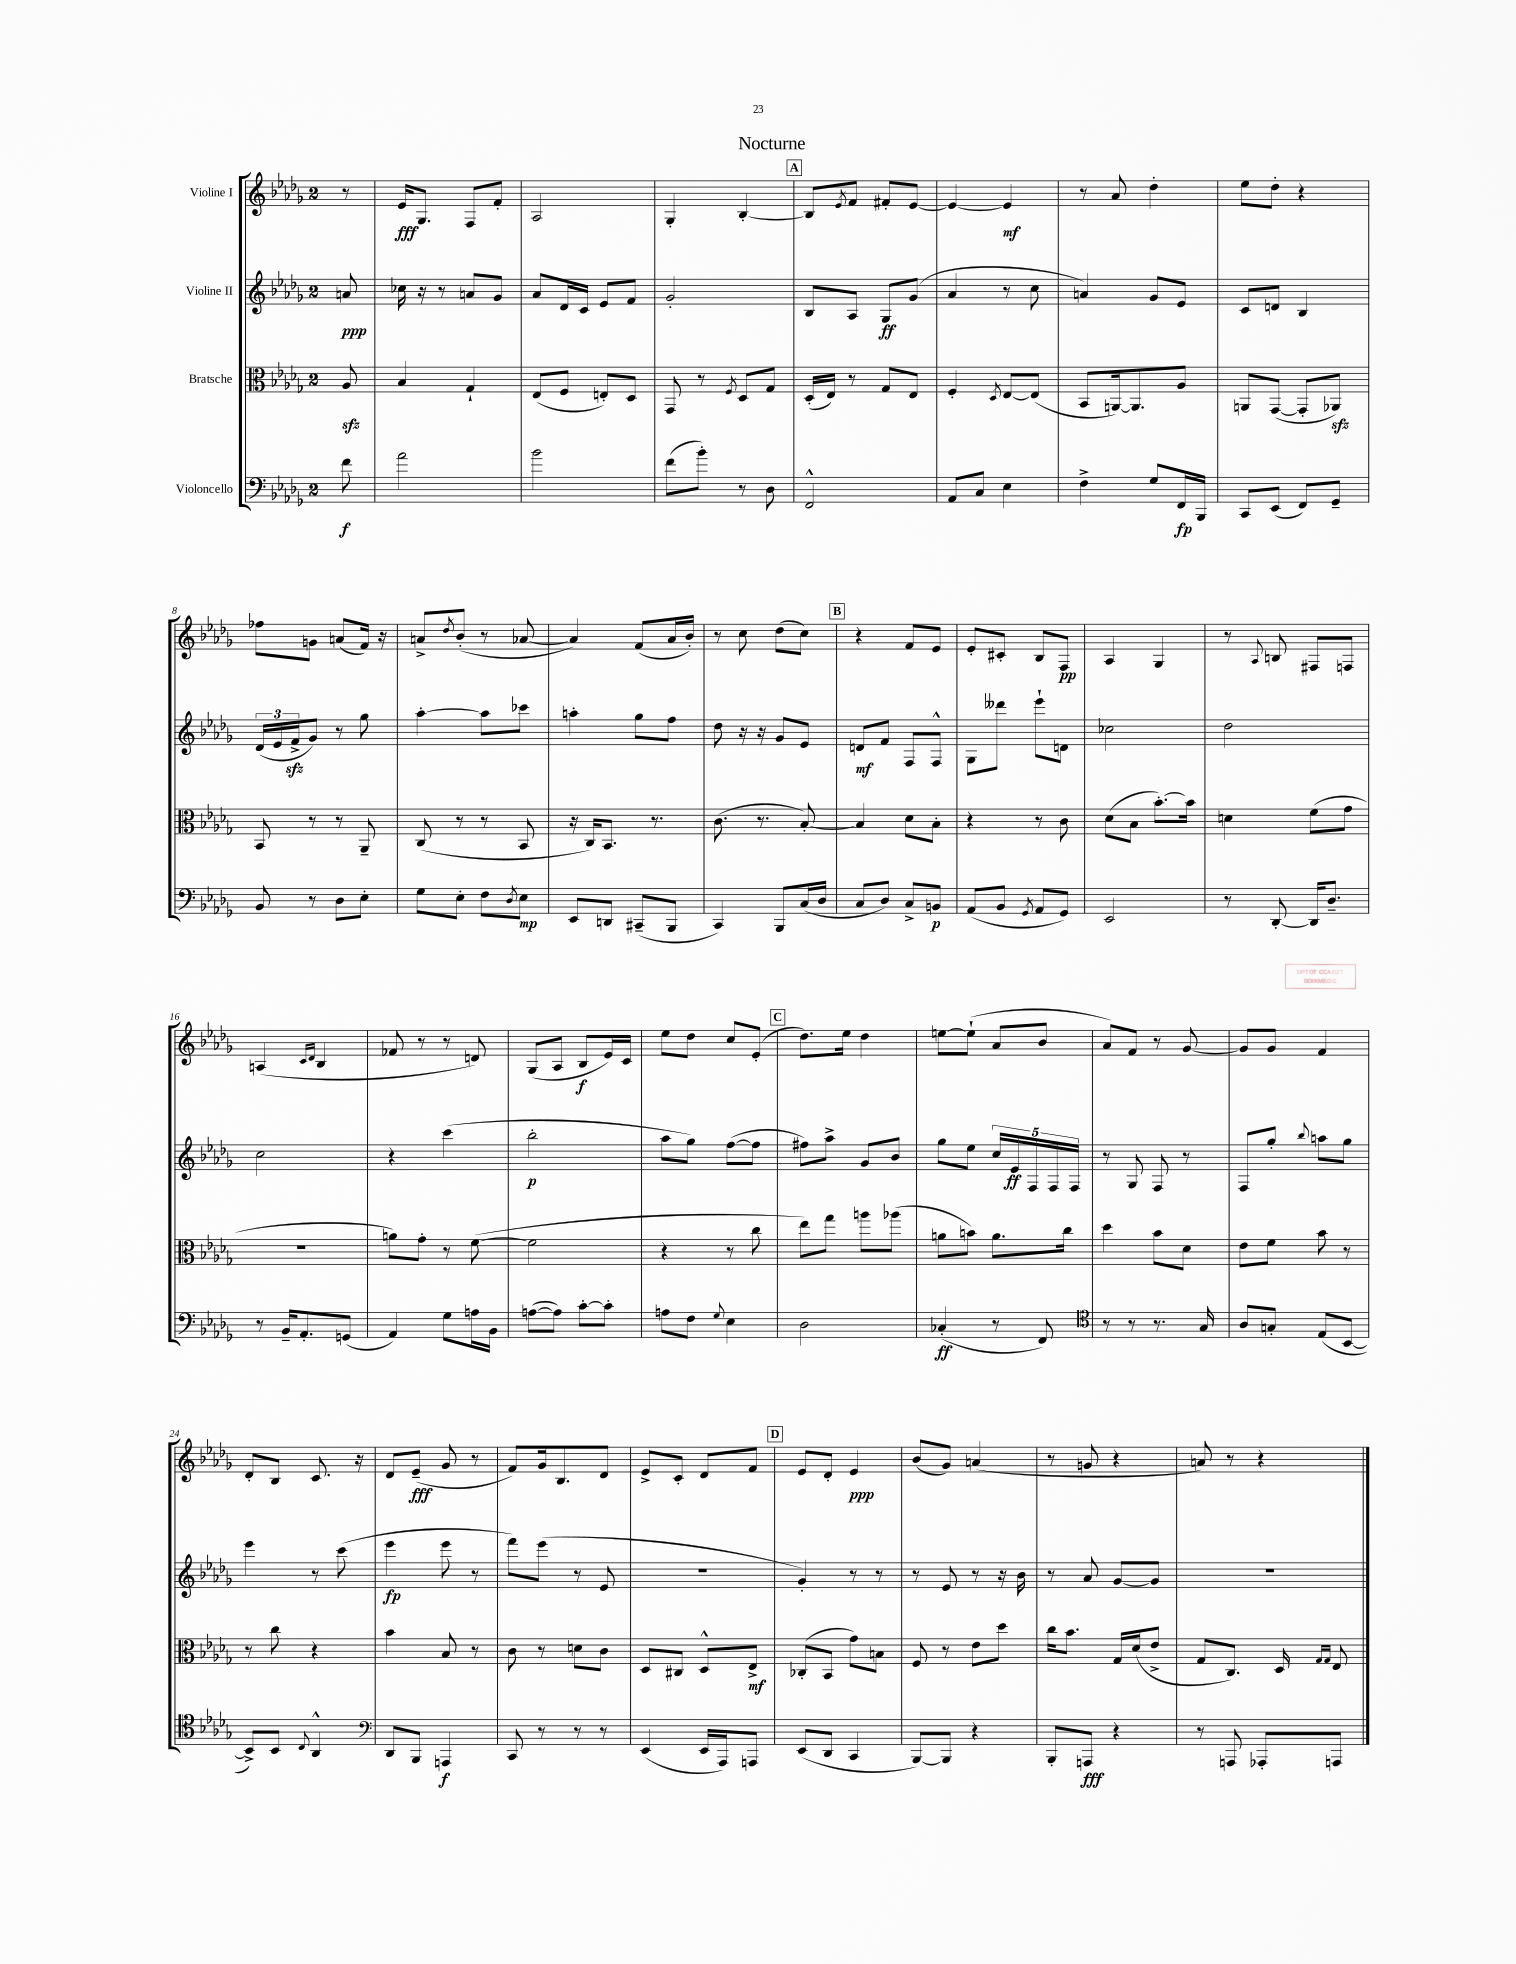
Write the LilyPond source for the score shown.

\header { title = "Nocturne" }
<<
\new StaffGroup <<
\new Staff = "s0" \with { instrumentName = "Violine I" } {
    \clef treble \key des \major \once \override Staff.TimeSignature.style = #'single-digit \time 2/4 \partial 8
    r8 |
    ees'16\fff ges8. f8 f'8-. |
    aes2 |
    ges4-. bes4~-. |
    \mark \markup { \box "A" } bes8 \acciaccatura { ees'8 } f'8 fis'8-. ees'8~ |
    ees'4~ ees'4\mf |
    r8 aes'8 des''4-. |
    ees''8 des''8-. r4 |
    fes''8 g'8 a'8( f'16) r16 |
    a'8-> \acciaccatura { des''8 } bes'8-.( r8 aes'8~ |
    aes'4) f'8( aes'16 bes'16-.) |
    r8 c''8 des''8( c''8) |
    \mark \markup { \box "B" } r4 f'8 ees'8 |
    ees'8-. cis'8-. bes8 f8\pp |
    aes4 ges4 |
    r8 \appoggiatura { aes8 } b8 fis8 f8 |
    a4( \grace { c'16 des'16 } bes4 |
    fes'8 r8 r8 d'8) |
    ges8( aes8 bes8\f ees'16) c'16 |
    ees''8 des''8 c''8 ees'8-.( |
    \mark \markup { \box "C" } des''8.) ees''16 des''4 |
    e''8~ e''8-!( aes'8 bes'8 |
    aes'8) f'8 r8 ges'8~ |
    ges'8 ges'8 f'4 |
    des'8-. bes8 c'8. r16 |
    des'8 ees'8--\fff( ges'8 r8 |
    f'8) ges'16 bes8. des'8 |
    ees'8-> c'8-. des'8 f'8 |
    \mark \markup { \box "D" } ees'8 des'8-. ees'4\ppp |
    bes'8( ges'8) a'4( |
    r8 g'8 r4 |
    a'8) r8 r4 \bar "|." |
}
\new Staff = "s1" \with { instrumentName = "Violine II" } {
    \clef treble \key des \major \once \override Staff.TimeSignature.style = #'single-digit \time 2/4 \partial 8
    a'8\ppp |
    ces''16 r16 r8 a'8 ges'8 |
    aes'8 des'16 c'16 ees'8 f'8 |
    ges'2-. |
    \mark \markup { \box "A" } bes8 aes8 ges8\ff ges'8( |
    aes'4 r8 c''8 |
    a'4) ges'8 ees'8 |
    c'8 d'8 bes4 |
    \tuplet 3/2 { des'16( ees'16 f'16->\sfz } ges'8) r8 ges''8 |
    aes''4~-. aes''8 ces'''8 |
    a''4-. ges''8 f''8 |
    des''8 r16 r16 ges'8 ees'8 |
    \mark \markup { \box "B" } d'8\mf f'8 f8 f8-^ |
    ges8 deses'''8 ees'''8-! d'8 |
    ces''2 |
    des''2 |
    c''2 |
    r4 c'''4( |
    bes''2-.\p |
    aes''8 ges''8) f''8~( f''8 |
    \mark \markup { \box "C" } fis''8) aes''8-> ges'8 bes'8 |
    ges''8 ees''8 \tuplet 5/4 { c''16 ees'16\ff f16 f16 f16 } |
    r8 ges8 f8 r8 |
    f8 ges''8-. \appoggiatura { bes''8 } a''8 ges''8 |
    ees'''4 r8 c'''8( |
    ees'''4\fp ees'''8 r8 |
    f'''8) ees'''8( r8 ees'8 |
    R2 |
    \mark \markup { \box "D" } ges'4-.) r8 r8 |
    r8 ees'8 r8 r16 bes'16 |
    r8 aes'8 ges'8~ ges'8 |
    R2 \bar "|." |
}
\new Staff = "s2" \with { instrumentName = "Bratsche" } {
    \clef alto \key des \major \once \override Staff.TimeSignature.style = #'single-digit \time 2/4 \partial 8
    aes8\sfz |
    bes4 ges4-! |
    ees8( f8 e8-.) des8 |
    ges,8 r8 \acciaccatura { f8 } des8 ges8 |
    \mark \markup { \box "A" } des16-.( ees16) r8 ges8 ees8 |
    f4-. \acciaccatura { des8 } ees8~ ees8( |
    bes,8 a,16~) a,8. aes8 |
    a,8 ges,8~( ges,8-. aes,8\sfz) |
    bes,8 r8 r8 aes,8-- |
    c8( r8 r8 bes,8 |
    r16 c16) bes,8. r8. |
    c'8.( r8. bes8~-.) |
    \mark \markup { \box "B" } bes4 des'8 bes8-. |
    r4 r8 c'8 |
    des'8( bes8 bes'8.~-.) bes'16 |
    d'4 f'8( ges'8 |
    R2 |
    a'8) ges'8-. r8 f'8~( |
    f'2 |
    r4 r8 c''8 |
    \mark \markup { \box "C" } ees''8) ges''8 a''8 aes''8( |
    a'8 b'8) a'8. c''16 |
    des''4 bes'8 des'8 |
    ees'8 f'8 bes'8 r8 |
    r8 c''8 r4 |
    bes'4 bes8 r8 |
    c'8 r8 d'8 c'8 |
    des8 cis8 des8-^ ees8->\mf |
    \mark \markup { \box "D" } ces8-.( bes,8 ges'8) b8 |
    f8 r8 ees'8 des''8 |
    c''16 bes'8. ges16 des'16( ees'8-> |
    ges8 c8.) des16 \grace { ges16 ges16 } ees8 \bar "|." |
}
\new Staff = "s3" \with { instrumentName = "Violoncello" } {
    \clef bass \key des \major \once \override Staff.TimeSignature.style = #'single-digit \time 2/4 \partial 8
    f'8\f |
    aes'2 |
    bes'2 |
    f'8( bes'8-.) r8 des8 |
    \mark \markup { \box "A" } f,2-^ |
    aes,8 c8 ees4 |
    f4-> ges8 f,16\fp bes,,16 |
    c,8 ees,8( f,8) ges,8-- |
    bes,8 r8 des8 ees8-. |
    ges8 ees8-. f8 \acciaccatura { des8 } ees8\mp |
    ees,8 d,8 cis,8--( bes,,8 |
    c,4) bes,,8 c16( des16 |
    \mark \markup { \box "B" } c8 des8) c8-> b,8\p |
    aes,8( bes,8 \acciaccatura { ges,8 } aes,8 ges,8) |
    ees,2 |
    r8 des,8~-. des,16 des8.-- |
    r8 bes,16-- aes,8.-. g,8( |
    aes,4) ges8 a16 bes,16 |
    a8~( a8) c'8~-. c'8-. |
    a8 f8 \appoggiatura { ges8 } ees4 |
    \mark \markup { \box "C" } des2 |
    ces4-.\ff( r8 f,8) |
    \clef tenor r8 r8 r8. ges16 |
    aes8 g8-. ees8( bes,8~ |
    bes,8->) bes,8 \appoggiatura { c8 } aes,4-^ |
    \clef bass des,8 bes,,8 a,,4\f |
    c,8 r8 r8 r8 |
    ees,4( ees,16 aes,,16) a,,8 |
    \mark \markup { \box "D" } ees,8( des,8 c,4 |
    bes,,8~) bes,,8 r4 |
    bes,,8-. a,,8\fff r4 |
    r8 a,,8 aes,,8-. a,,8 \bar "|." |
}
>>
>>
